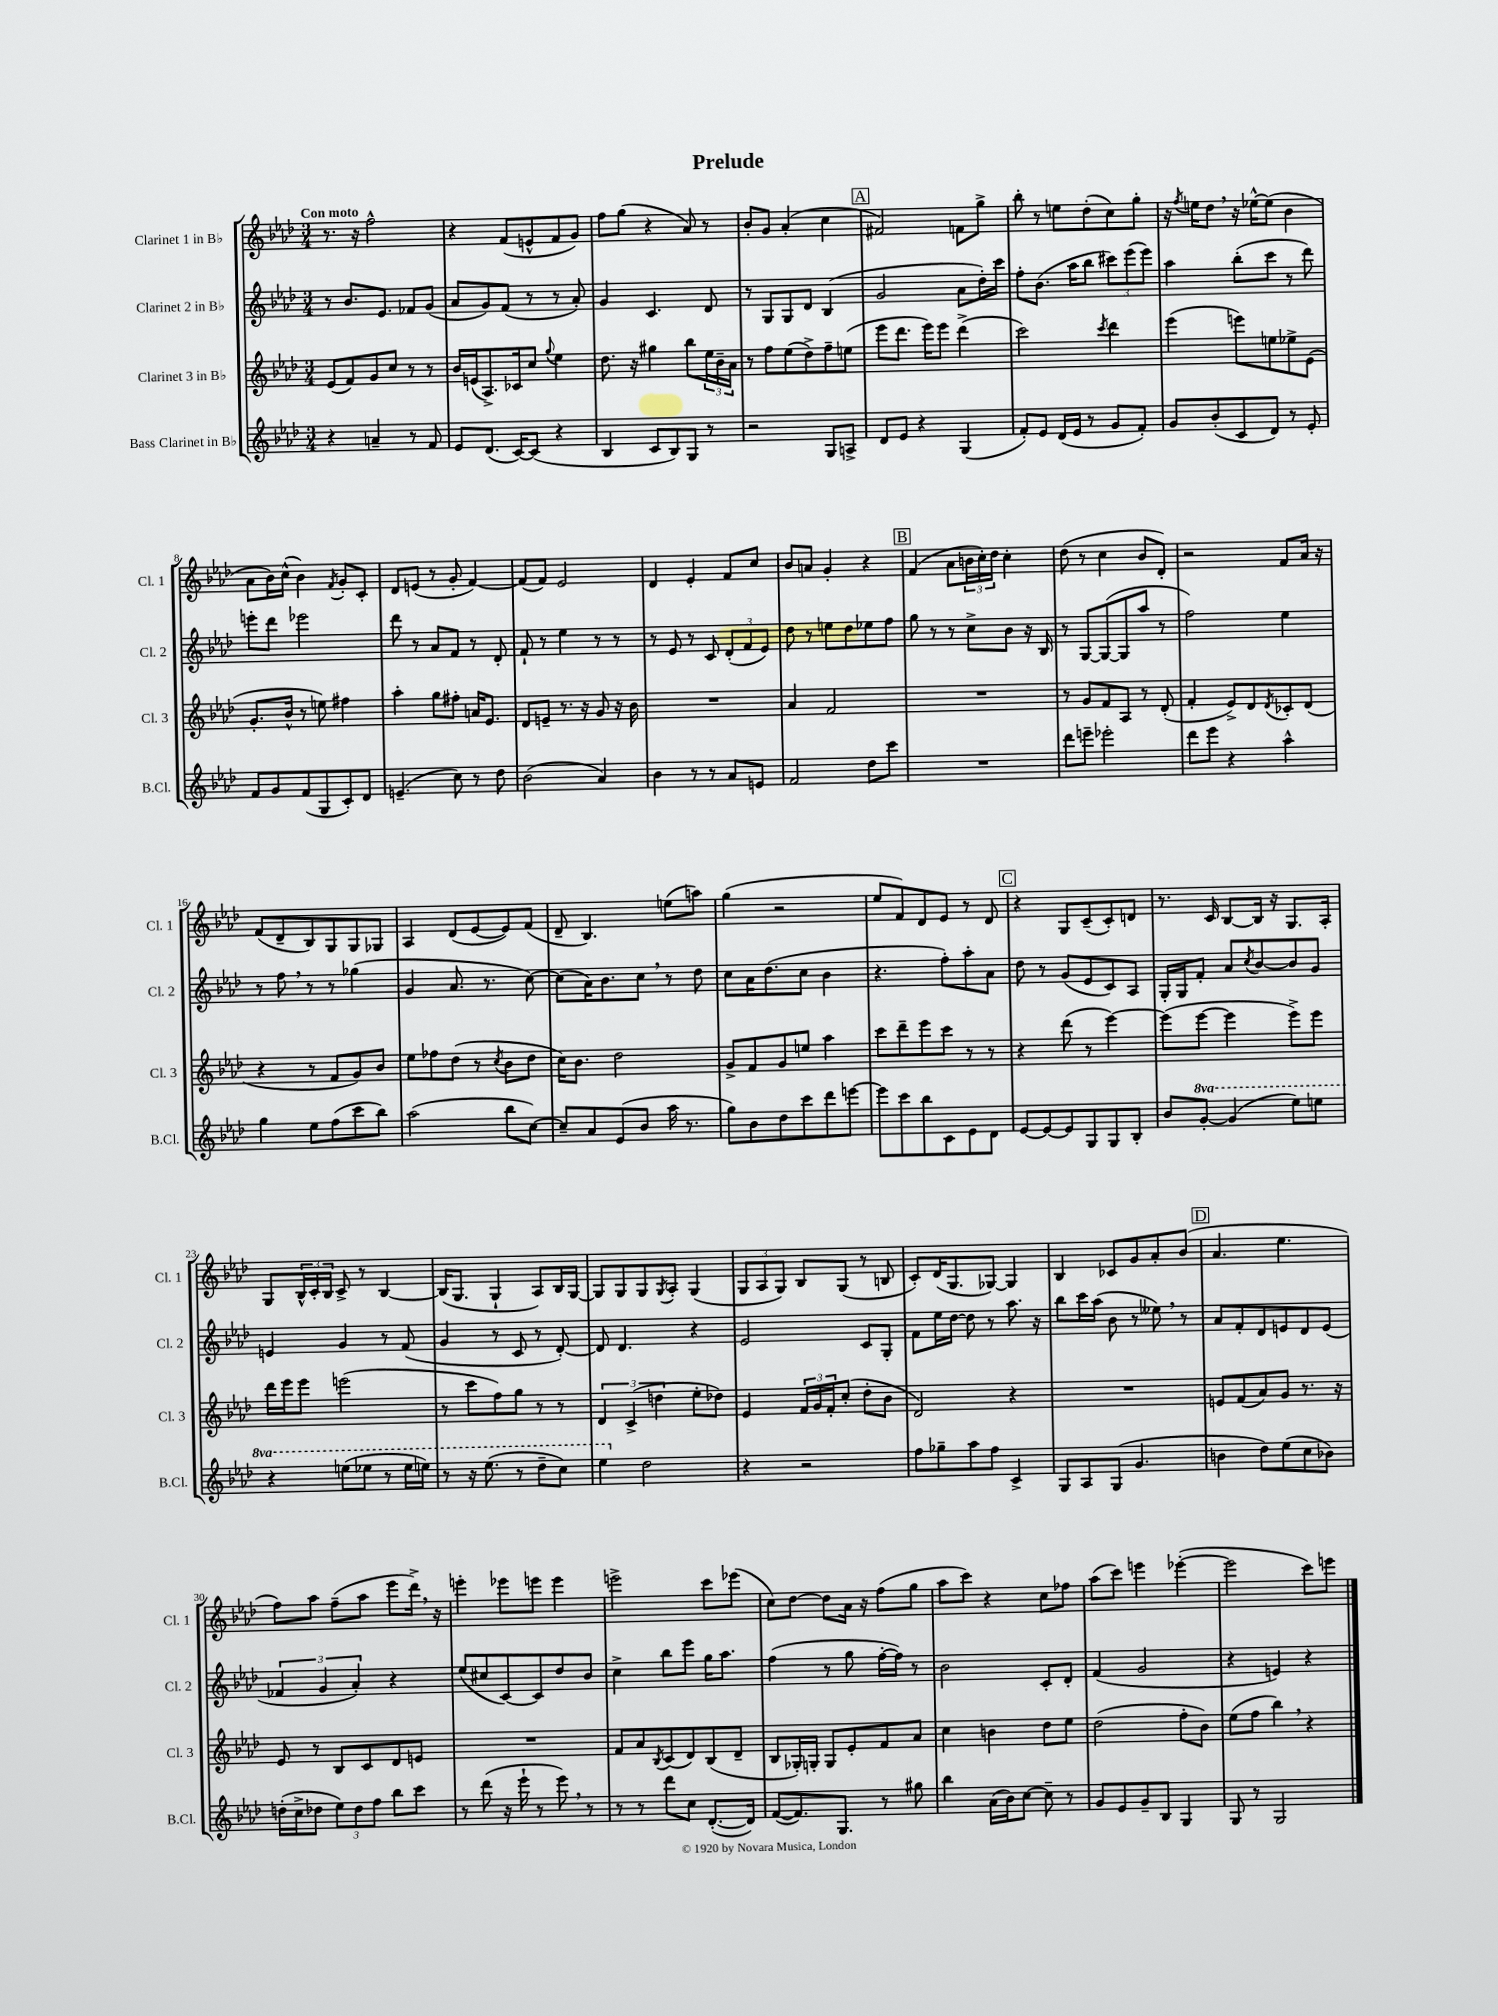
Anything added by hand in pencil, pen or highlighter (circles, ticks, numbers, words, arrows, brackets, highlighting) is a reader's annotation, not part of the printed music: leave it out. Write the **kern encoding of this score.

**kern	**kern	**kern	**kern
*staff4	*staff3	*staff2	*staff1
*clefG2	*clefG2	*clefG2	*clefG2
*k[b-e-a-d-]	*k[b-e-a-d-]	*k[b-e-a-d-]	*k[b-e-a-d-]
*M3/4	*M3/4	*M3/4	*M3/4
4r	(8e-	8r	8.r
.	8f)	8.b-	.
.	.	.	16r
4a~	8g	.	2ff^^
.	.	8.e-	.
.	8cc	.	.
8r	8r	8f-	.
8f	8r	(8g	.
=	=	=	=
8e-	16b-	8a-	4r
.	(16e	.	.
(8.d-	8.A-^)	8g)	.
.	.	(8f	(8f
[16c)	16c-	.	.
(8c]	8cc	8r	8e^^
.	8qqgg	.	.
4r	4ee-	8r	8f
.	.	8a-')	8g)
=	=	=	=
4B-	8.dd-	4g	8ff
.	.	.	(8gg
.	16r	.	.
8c	4gg#	4.c	4r
8B-)	.	.	.
8G	8bb-	.	8a-)
8r	24ee-	8d-	8r
.	24b-~	.	.
.	24a-	.	.
=	=	=	=
2r	8r	8r	8b-'
.	8ff	8G	8g
.	(8ee-	8G	(4a-'
.	8dd-^)	8d-	.
8G	8ff~	(4B-	4cc
8A^	(8ee	.	.
=	=	=	=
8d-	8eee-	2g	2f#)
8e-	8.ddd-	.	.
4r	.	.	.
.	16eee-)	.	.
.	8eee-	.	.
(4G	(4ddd-^	8a-	8f
.	.	16dd-')	8gg^
.	.	16ccc	.
=	=	=	=
8f')	2ccc)	8ff'	8bb-'
8e-	.	(8.b-	8r
(16d-	.	.	8ee
16e-	.	16aa-	.
8r	.	8bb-	(8dd-'
.	8qccc	.	.
8g	4ddd-	12ccc#)	8cc)
.	.	(12eee-	.
8f')	.	.	8gg'
.	.	12eee-)	.
=	=	=	=
8g	(4eee-	4aa-	16r
.	.	.	8qff
.	.	.	16ee
(8b-'	.	.	8dd-
8c	8eee)	(8bb-'	16r
.	.	.	[16ee-^^
8d-)	8ee	8ccc	(8ee-]
8r	8ee-^	8r	4b-
8e-'	(8e-	8ddd-)	.
=	=	=	=
8f	8.g'	8eee'	8a-
8g	.	8ddd-	16b-)
.	16b-^^	.	(16cc^^
(8f	8r	2eee-	4b-)
8G	8ee)	.	.
.	.	.	8qf
8c')	4ff#	.	8g'
8d-	.	.	8c'
=	=	=	=
(4.e~	4aa-'	8ddd-	8d-
.	.	8r	(8e
.	8gg	8a-	8r
8cc)	8ff#'	8f	8g'
8r	16a	8r	[4f)
.	8.e-	.	.
8dd-	.	8d-'	.
=	=	=	=
(2b-	8d-	8f`	(8f]
.	8e~	8r	8f)
.	8.r	4ee-	2e-
.	16r	.	.
4a-)	8g	8r	.
.	16r	8r	.
.	16b-	.	.
=	=	=	=
4b-	2.r	8r	4d-
.	.	8e-	.
8r	.	8r	4e-'
8r	.	8c	.
8a-	.	(12d-'	8f
.	.	12f	.
8e	.	.	8cc
.	.	12e-)	.
=	=	=	=
2f	4a-	8dd-	8b-
.	.	8r	8a
.	2f	8ee	4g'
.	.	8dd-	.
8dd-	.	8ee-	4r
8ccc	.	8ff	.
=	=	=	=
2.r	2.r	8gg	(4f
.	.	8r	.
.	.	8r	8a-
.	.	8cc^	24b
.	.	.	24cc')
.	.	.	24dd-
.	.	8b-	4cc'
.	.	16r	.
.	.	16B-	.
=	=	=	=
8ddd-	8r	8r	(8dd-
8eee~	8g	[8G	8r
2eee-'	8f	(8G_	4cc
.	8A-	8G]	.
.	8r	8aa-	8b-
.	(8d-'	8r	8d-')
=	=	=	=
8ddd-	4f'	2ff)	2r
8eee-	.	.	.
4r	8e-^)	.	.
.	8d-	.	.
.	8qd-	.	.
4aa-^^	8c-'	4ee-	8f
.	(8d-	.	16a-
.	.	.	16r
=	=	=	=
4gg	4r	8r	(8f
.	.	8ff	8d-~
8ee-	8r	8r	8B-)
(8ff	8f	8r	8G
8ccc	8g)	(4gg-	8G
8bb-)	8b-	.	8G-
=	=	=	=
(2aa-	8ee-	4g	4A-
.	8ff-	.	.
.	(8dd-	8.a-	(8d-
.	8r	.	[8e-
.	.	8.r	.
.	8qcc	.	.
8bb-	8b-	.	8e-])
[8cc)	8dd-	[8cc)	(8f
=	=	=	=
8cc~]	16cc)	(8cc]	8d-~
.	8.b-	.	.
8a-	.	16a-)	4.B-)
.	.	8.b-	.
(8e-	2dd-	.	.
8b-	.	8cc	.
16aa-	.	8r	(8ee
8.r	.	.	.
.	.	8dd-	8aa)
=	=	=	=
8gg)	8g^	8cc	(4gg
8b-	8f	16a-	.
.	.	(8.dd-	.
8dd-	8g	.	2r
8ccc	8ee	8cc	.
8ddd-	4aa-	4b-	.
[8eee	.	.	.
=	=	=	=
8eee]	8ccc	4.r	8ee-
8ccc	8ddd-~	.	8f)
8bb-	8eee-	.	8d-
8c	8ccc	8ff')	8e-
8e-	8r	8aa-'	8r
8d-	8r	8a-	8d-
=	=	=	=
[8e-	4r	8dd-	4r
8e-_	.	8r	.
8e-]	(8ddd-	(8g	8G
8G	8r	8e-	(8c~
8G	[4eee-)	8c)	8c')
8B-'	.	8A-	8d
=	=	=	=
8b-	(8eee-]	16G'	8.r
.	.	16G	.
[8gg'	[8eee-	8f'	.
.	.	.	16c
(4gg]	4eee-]	8a-	[8B-
.	.	8qcc	.
.	.	[8b-	16B-]
.	.	.	16r
8eee-)	8eee-^)	8b-]	8.G
8eee	8eee-	8g	.
.	.	.	16A-'
=	=	=	=
4r	16ddd-	4e	8G
.	16eee-	.	.
.	8eee-	.	24B-^^
.	.	.	24c'
.	.	.	24B-
(8eee	(2eee	4g	8c^
8eee-	.	.	8r
8r	.	8r	[4B-
16eee-	.	(8f	.
16eee)	.	.	.
=	=	=	=
8r	8r	4g	(16B-]
.	.	.	8.G
16r	8ccc	.	.
(8.eee-	.	.	.
.	8ff)	8r	4G`
8r	8gg	8c	.
8ddd-~	8r	8r	8A-)
8ccc)	8r	[8d-')	16B-
.	.	.	[16G
=	=	=	=
4eee-	6d-	8d-]	8G]
.	.	4.d-	8G
.	(6c^	.	.
2dd-	.	.	8G
.	6dd	.	.
.	.	.	8qG
.	.	.	8A-'
.	8ee-'	4r	(4G
.	8dd-)	.	.
=	=	=	=
4r	4e-	2e-	12G
.	.	.	12A-
.	.	.	12G)
2r	24f	.	8B-
.	24g	.	.
.	24f'	.	.
.	(8cc'	.	(8G
.	8dd-'	8c	8r
.	8b-	8G'	8B
=	=	=	=
8ff	2d-)	8f	8c')
8gg-~	.	16ee-	(16d-
.	.	[16dd-	8.G
8aa-	.	8dd-]	.
8ff	.	8r	[8G-)
4c^	4r	8.aa-	4G-]
.	.	16r	.
=	=	=	=
8G	2.r	8bb-	4B-
8A-	.	16ccc	.
.	.	(16aa-	.
(8G	.	8b-	8c-
4.g	.	8r	8g
.	.	8ee--)	8a-'
.	.	8r	(8b-
=	=	=	=
4b	8e	8a-	4.a-
.	(8f	8f'	.
8dd-)	8a-)	8d-	.
(8ee-	8g	8e	4.ee-
8cc	8.r	8d-	.
8b-)	.	(8e	.
.	16r	.	.
=	=	=	=
(16dd'	8e-	6f-	8ff)
16cc^	.	.	.
8dd-	8r	.	8aa-
.	.	6g	.
12ee-)	8B-	.	(8ff~
12dd-	.	6a-')	.
.	8c	.	8aa-
12ff	.	.	.
8bb-	8d-	4r	8eee-
8ccc	8e	.	16ddd-^)
.	.	.	16r
=	=	=	=
8r	2.r	(8ee-	4eee'
(8ddd-	.	8cc#	.
16r	.	[8c)	8eee-
16eee-`	.	.	.
8r	.	8c]	8eee
8eee-)	.	8dd-	4eee
8r	.	8b-	.
=	=	=	=
8r	8f	4cc^	2eee^
8r	8a-	.	.
.	8qB-	.	.
8ddd-	(8c	8bb-	.
8cc	8d-)	8eee-	.
([8.d-'	(8B-	16gg	8ccc
.	.	8.aa-	.
.	8d-~	.	(8eee-
16d-])	.	.	.
=	=	=	=
([8f	8B-	(4ff	8cc)
8.f])	16G-')	.	[8dd-
.	16G'	.	.
.	8G	8r	8dd-]
8.G	.	.	.
.	8e-'	8gg	16a-
.	.	.	16r
8r	8f	[16ff'	(8ff
.	.	16ff])	.
8gg#	8a-	8r	8gg
=	=	=	=
4bb-	4cc	2b-	8aa-
.	.	.	8ccc)
(16a-	4b	.	4r
16b-)	.	.	.
[8cc	.	.	.
8cc~]	8dd-	8c'	8cc
8r	8ee-	8d-'	8ff-
=	=	=	=
8g	(2dd-	(4f	(8aa-
8e-	.	.	8ccc)
8g~	.	2g	4eee
8B-	.	.	.
4G	8ff'	.	([4eee-'
.	8b-)	.	.
=	=	=	=
8G	(8ee-	4r	2eee-]
8r	8ff	.	.
2G	4bb-)	4e)	.
.	4r	4r	8ccc)
.	.	.	8eee
==	==	==	==
*-	*-	*-	*-
